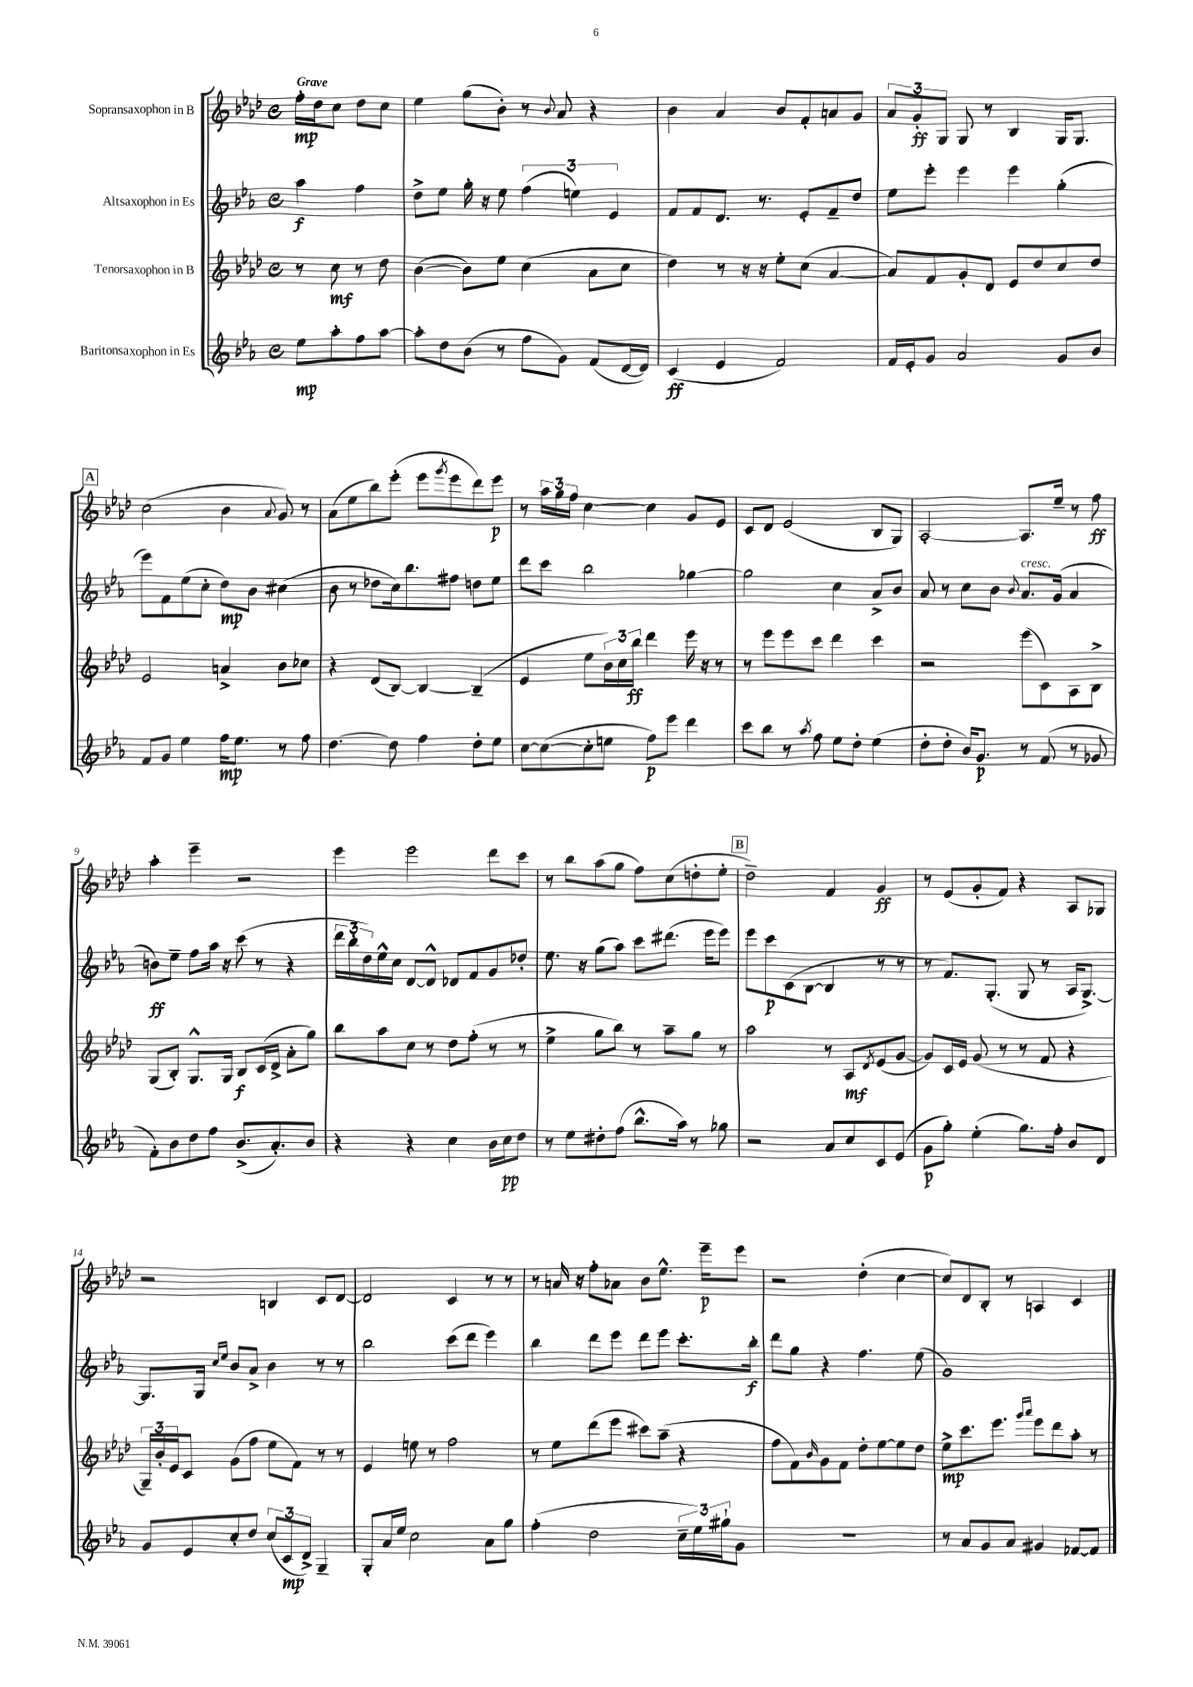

**kern	**kern	**kern	**kern
*staff4	*staff3	*staff2	*staff1
*clefG2	*clefG2	*clefG2	*clefG2
*k[b-e-a-]	*k[b-e-a-d-]	*k[b-e-a-]	*k[b-e-a-d-]
*M4/4	*M4/4	*M4/4	*M4/4
*met(c)	*met(c)	*met(c)	*met(c)
8ee-	8r	4aa-	16ff'
.	.	.	16dd-
8aa-'	8cc	.	8cc
8ff	8r	4ff	8dd-
[8aa-	8dd-	.	8cc
=	=	=	=
8aa-']	([4b-	8dd^	4ee-
8dd	.	8ee-	.
(8b-	8b-])	16gg'	(8gg
.	.	16r	.
8r	8ee-	8ee-	8b-')
8ff	(4cc	(6ff	8r
.	.	.	8qqb-
8g)	.	.	8a-
.	.	6ee)	.
(8f	8a-	.	4r
.	.	6e-	.
[16d	8cc	.	.
16d])	.	.	.
=	=	=	=
(4c	4dd-)	8f	4b-
.	.	8f	.
4e-	8r	8.d	4a-
.	16r	.	.
.	16r	8.r	.
2f)	8ee-'	.	8b-
.	(8cc	8e-'	8f'
.	[4a-	8f~	8a
.	.	8dd	8g
=	=	=	=
16f	8a-])	8ee-	12a-
16e-'	.	.	.
.	.	.	12g'
8g	8f	8eee-'	.
.	.	.	12G
2a-	8g'	4eee-	8G
.	8d-	.	8r
.	8e-	4eee-	4B-
.	8dd-	.	.
8g	8cc	(4gg'	16G
.	.	.	8.G
8b-	8dd-	.	.
=	=	=	=
8f	2e-	8eee-)	(2cc
8g	.	8f	.
4ee-	.	(8ee-	.
.	.	8cc'	.
16ff	4a^	8dd)	4b-
8.ee-	.	.	.
.	.	8b-	.
.	.	.	8qqa-
8r	8b-	(4cc#	8g)
8ff	8cc-	.	8r
=	=	=	=
[4.dd	4r	8b-	(8a-
.	.	8r	8ee-
.	(8d-	8dd-	8bb-)
8dd]	[8B-)	16cc)	(8eee-'
.	.	8.bb-	.
4ff	4B-_	.	8eee-
.	.	.	8qggg
.	.	8ff#	8eee-
8dd'	(4B-~]	8dd	8ddd-)
8ee-	.	8ee-	8eee-
=	=	=	=
[8cc	4e-	8ddd	8r
(8cc_	.	8ccc	24aa-
.	.	.	24gg
.	.	.	24ff
8cc']	8ee-	2bb-	[4cc
8ee	24b-)	.	.
.	24cc	.	.
.	24bb-	.	.
8ff)	4ddd-	.	4cc]
8eee-	.	.	.
4ddd	16eee-	[4gg-	8g
.	16r	.	.
.	8r	.	8e-
=	=	=	=
8ccc	8r	2gg-]	8c
8bb-	8eee-	.	8d-
8r	8eee-	.	(2e-
8qaa-	.	.	.
8ff	8ccc	.	.
8ee-	4ddd-	4cc	.
8dd'	.	.	.
(4ee-	4ccc	8a-^	8B-
.	.	8b-	8G)
=	=	=	=
8dd'	2r	8a-	[2A-'
8dd'	.	8r	.
16b-)	.	8cc	.
8.g	.	.	.
.	.	8b-	.
.	.	8qqb-	.
8r	(8eee-	8.a-	8.A-]
(8f	8c)	.	.
.	.	(16g	16ee-~
8r	8A-	4a-	8r
8g-	8B-^	.	8ff
=	=	=	=
8f')	(8G	8b)	4aa-'
8b-	8B-')	8ee-~	.
8dd	8.G^^	8ff	4eee-~
8ff	.	16aa-	.
.	16G	16r	.
(8.b-^	8B-	(8ccc	2r
.	(16c	8r	.
8.a-')	16d-^	.	.
.	8a-'	4r	.
8b-	8gg)	.	.
=	=	=	=
4r	8bb-	24ddd	4eee-
.	.	24bb-'	.
.	.	24dd)	.
.	8aa-	16ee-^^	.
.	.	16cc	.
4r	8cc	[8d	2eee-
.	8r	8d^^]	.
4cc	8dd-	8d-	.
.	(8ff'	8f	.
16b-	8r	8g	8ddd-
16cc	.	.	.
8dd	8r	8dd-'	8ccc
=	=	=	=
8r	4ee-^	8.ee-	8r
8ee-	.	.	8bb-
.	.	16r	.
8dd#'	8gg	(8gg	(8aa-
(8ff	8bb-)	8aa-)	8gg
8.bb-^^	8r	8ccc	8ff)
.	8aa-~	(8.ddd#	(8cc
16aa-)	.	.	.
8r	8gg	.	8dd'
.	.	16eee-	.
8gg-	8r	8eee-)	8ee-'
=	=	=	=
2r	2aa-	8eee-	2dd-~)
.	.	8ccc	.
.	.	(8c	.
.	.	[8B-	.
8a-	8r	4B-]	4f
8cc	8A-	.	.
.	8qd-	.	.
8c	(8e-	8r	4g
(8e-	[8g	8r	.
=	=	=	=
8g	8g])	8r	8r
8gg')	16c	8.f)	(8e-
.	16e-	.	.
(4ee-'	(8g	.	8g'
.	.	(8.G'	.
.	8r	.	8f)
8.gg)	8r	8G	4r
.	8f	8r	.
16ff'	.	.	.
8b-	4r	16A-	8A-
.	.	[8.G^)	.
8d	.	.	8G-
=	=	=	=
8g	24G~)	8.G]	2r
.	24b-'	.	.
.	24e-	.	.
8e-	8c	.	.
.	.	16G	.
.	.	16qqcc	.
.	.	16qqee-	.
8cc'	(8g	8b-	.
8dd	8ff	8a-^	.
(12cc	8ee-	4b-	4B
12c	.	.	.
.	8f)	.	.
12d^)	.	.	.
4G~	8r	8r	8c
.	8r	8r	[8d-
=	=	=	=
8G'	4e-	2bb-	2d-]
16a-	.	.	.
16ee-	.	.	.
2cc	8ee	.	.
.	8r	.	.
.	2ff	(8ccc	4c
.	.	8ddd	.
8a-	.	4eee-)	8r
8gg	.	.	8r
=	=	=	=
(4ff'	8r	4bb-	8r
.	8ee-	.	16a
.	.	.	16r
2dd	(8ddd-	8ddd	8ff'
.	8eee-	8eee-	8a-
.	8ccc#)	8ddd	8b-
.	(8aa-~	8eee-	8.ee-^^
24cc~	4r	8.ccc'	.
24ee-)	.	.	.
.	.	.	16eee-~
24gg#`	.	.	.
8g	.	.	8eee-
.	.	16bb-'	.
=	=	=	=
1r	8ff	8ddd	2r
.	8f)	8gg	.
.	16qqb-	.	.
.	8g	4r	.
.	8f	.	.
.	8dd-'	4.ff	(4dd-'
.	[8ee-	.	.
.	8ee-]	.	[4cc
.	8dd-	(8ee-	.
=	=	=	=
8r	8ee-^	1g)	8cc])
8a-	8.ccc	.	8d-
8g	.	.	8B-'
.	8.eee-	.	.
8a-	.	.	8r
.	16qqggg	.	.
.	16qqaaa-	.	.
4g#	8eee-	.	4A
.	8ddd-	.	.
[8f-	8aa-'	.	4c
8f-]	8r	.	.
==	==	==	==
*-	*-	*-	*-
